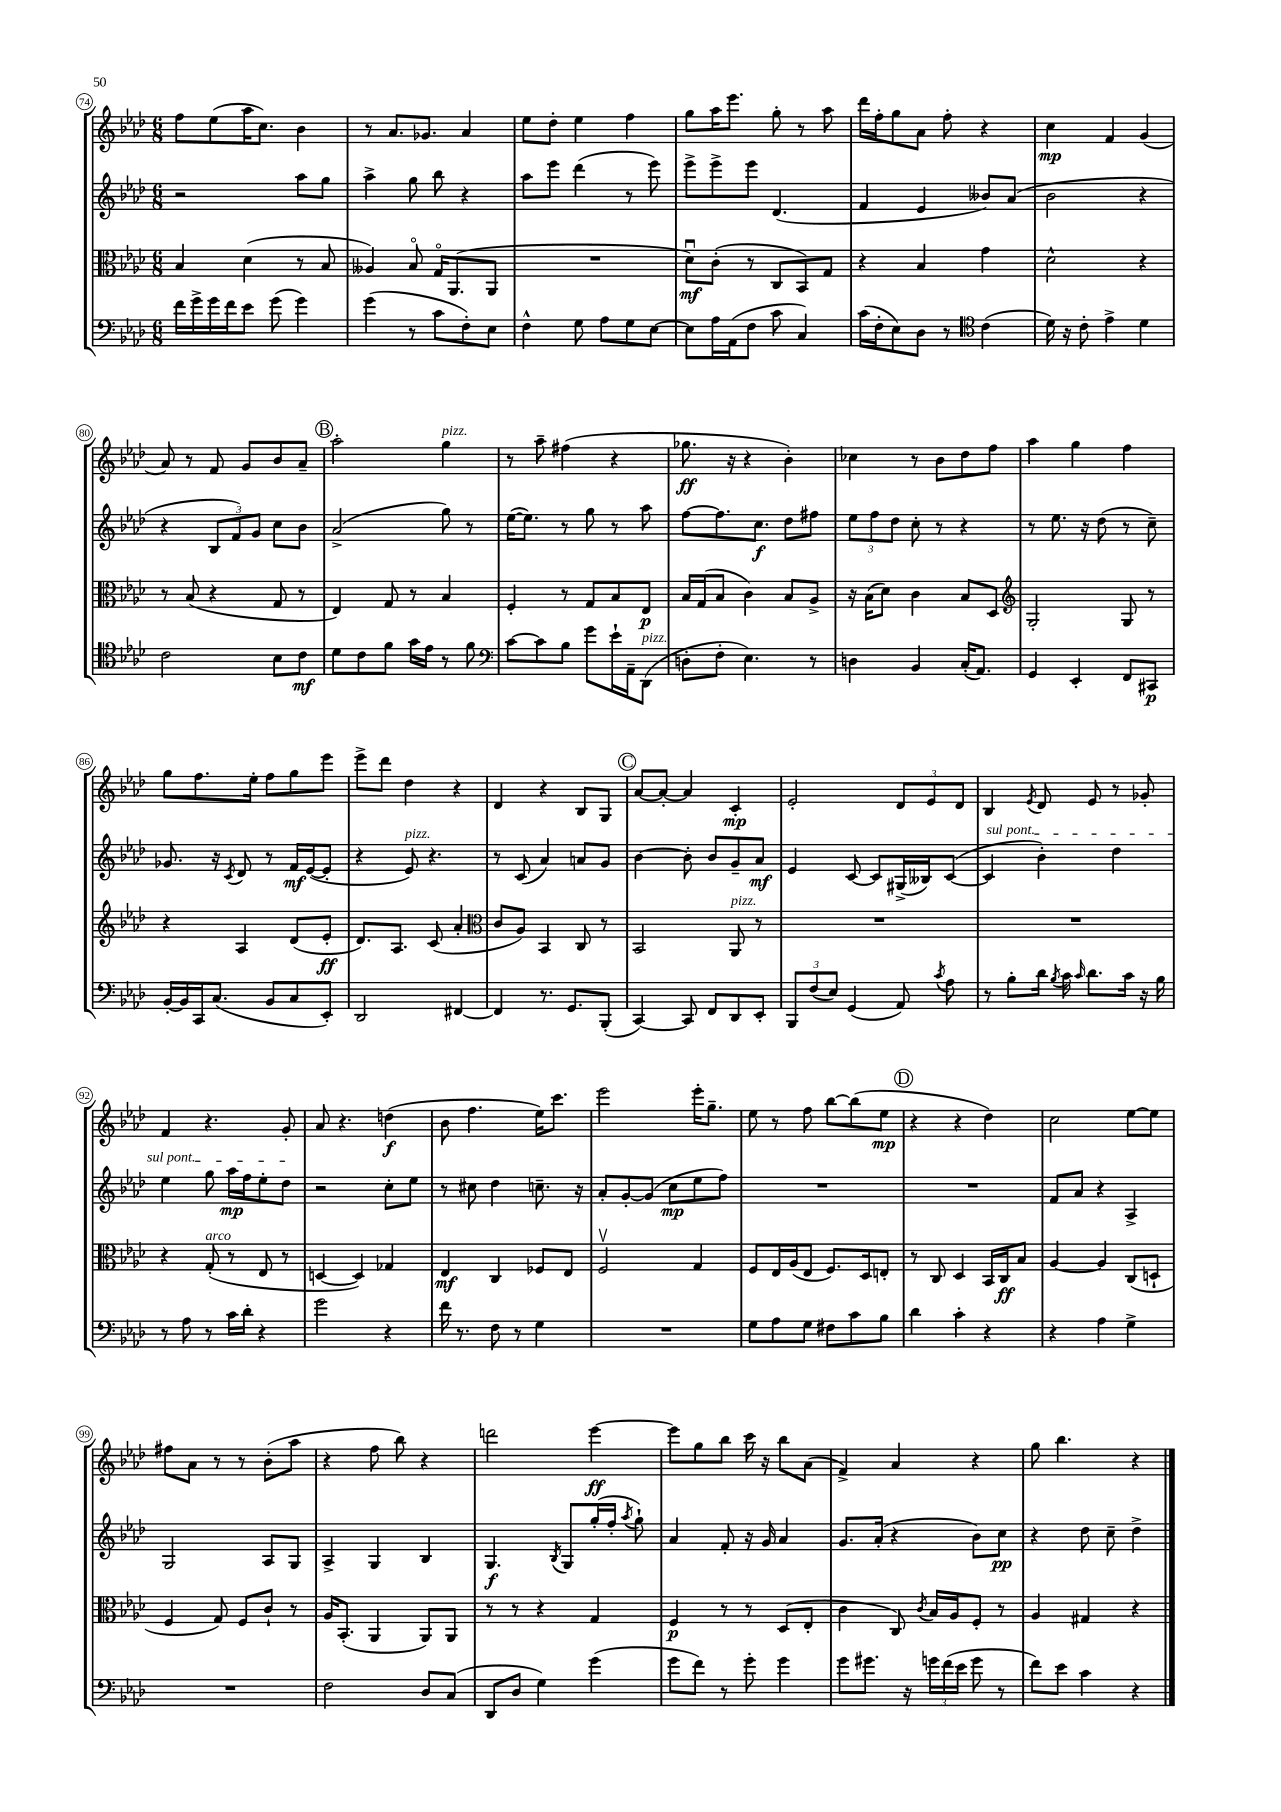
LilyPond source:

<<
\new StaffGroup <<
\new Staff = "s0" {
    \clef treble \key aes \major \numericTimeSignature \time 6/8
    \autoBeamOff f''8[ ees''8( aes''16 c''8.]) bes'4 |
    r8 aes'8.[ ges'8.] aes'4 |
    ees''8[ des''8]-. ees''4 f''4 |
    g''8[ aes''16 ees'''8.] g''8-. r8 aes''8 |
    des'''16[ f''16-. g''8 aes'8] f''8-. r4 |
    c''4\mp f'4 g'4( |
    aes'8) r8 f'8 g'8[ bes'8 aes'8]-- |
    \mark \markup { \circle "B" } aes''2-. g''4^\markup { \italic "pizz." } |
    r8 aes''8-- fis''4( r4 |
    ges''8.\ff r16 r4 bes'4-.) |
    ces''4 r8 bes'8[ des''8 f''8] |
    aes''4 g''4 f''4 |
    g''8[ f''8. ees''16]-. f''8[ g''8 ees'''8] |
    ees'''8[-> des'''8] des''4 r4 |
    des'4 r4 bes8[ g8] |
    \mark \markup { \circle "C" } aes'8[~ aes'8]~-. aes'4 c'4-.\mp |
    ees'2-. \tuplet 3/2 { des'8[ ees'8 des'8] } |
    bes4 \acciaccatura { ees'8 } des'8 ees'8 r8 ges'8-. |
    f'4 r4. g'8-. |
    aes'8 r4. d''4\f( |
    bes'8 f''4. ees''16[) c'''8.] |
    ees'''2 ees'''16[-. g''8.]-- |
    ees''8 r8 f''8 bes''8[~ bes''8( ees''8]\mp |
    \mark \markup { \circle "D" } r4 r4 des''4) |
    c''2 ees''8[~ ees''8] |
    fis''8[ aes'8] r8 r8 bes'8[-.( aes''8] |
    r4 f''8 bes''8) r4 |
    d'''2 ees'''4~\ff |
    ees'''8[ g''8 bes''8] c'''16 r16 bes''8[ aes'8]( |
    f'4->) aes'4 r4 |
    g''8 bes''4. r4 \bar "|." |
}
\new Staff = "s1" {
    \clef treble \key aes \major \numericTimeSignature \time 6/8
    \autoBeamOff r2 aes''8[ g''8] |
    aes''4-> g''8 bes''8 r4 |
    aes''8[ ees'''8] des'''4( r8 ees'''8) |
    ees'''8[-> ees'''8-> ees'''8] des'4.( |
    f'4 ees'4 beses'8[) aes'8]( |
    bes'2 r4 |
    r4 \tuplet 3/2 { bes8[ f'8) g'8] } c''8[ bes'8] |
    \mark \markup { \circle "B" } aes'2->( g''8) r8 |
    ees''16[~( ees''8.]) r8 g''8 r8 aes''8 |
    f''8[~ f''8. c''8.]\f des''8[ fis''8] |
    \tuplet 3/2 { ees''8[ f''8 des''8] } c''8-. r8 r4 |
    r8 ees''8. r16 des''8( r8 c''8--) |
    ges'8. r16 \acciaccatura { c'8 } des'8 r8 f'16[\mf ees'16~( ees'8]-. |
    r4 ees'8^\markup { \italic "pizz." }) r4. |
    r8 c'8( aes'4) a'8[ g'8] |
    \mark \markup { \circle "C" } bes'4~ bes'8-. bes'8[ g'8-- aes'8]\mf |
    ees'4 c'8~ c'8[ gis16->( beses16) c'8]~( |
    \once \override TextSpanner.bound-details.left.text = \markup { \italic "sul pont." } c'4\startTextSpan bes'4-.) des''4 |
    ees''4 g''8 aes''16[\mp f''16 ees''8-. des''8]\stopTextSpan |
    r2 c''8[-. ees''8] |
    r8 cis''8 des''4 c''8.-- r16 |
    aes'8[-. g'8~-. g'8]( c''8[\mp ees''8 f''8]) |
    R2. |
    \mark \markup { \circle "D" } R2. |
    f'8[ aes'8] r4 aes4-> |
    g2 aes8[ g8] |
    aes4-> g4 bes4 |
    g4.\f \acciaccatura { bes8 } g8[ g''16-.( f''16]-. \acciaccatura { aes''8 } g''8-!) |
    aes'4 f'8-. r16 g'16 aes'4 |
    g'8.[ aes'16]-.( r4 bes'8[) c''8]\pp |
    r4 des''8 c''8-- des''4-> \bar "|." |
}
\new Staff = "s2" {
    \clef alto \key aes \major \numericTimeSignature \time 6/8
    \autoBeamOff bes4 des'4( r8 bes8 |
    aeses4) bes8\flageolet g16[\flageolet aes,8.( aes,8] |
    R2. |
    des'8[\downbow\mf) c'8]-.( r8 c8[ bes,8) g8] |
    r4 bes4 g'4 |
    des'2-^ r4 |
    r8 bes8( r4 g8 r8 |
    \mark \markup { \circle "B" } ees4) g8 r8 bes4 |
    f4-. r8 g8[ bes8 ees8]\p |
    bes16[ g16( bes8] c'4) bes8[ aes8]-> |
    r16 bes16[( des'8]) c'4 bes8[ des8] |
    \clef treble g2-. g8 r8 |
    r4 aes4 des'8[( ees'8]-.\ff |
    des'8.[) aes8.] c'8( aes'4-. |
    \clef alto c'8[ aes8]) bes,4 c8 r8 |
    \mark \markup { \circle "C" } bes,2 aes,8^\markup { \italic "pizz." } r8 |
    R2. |
    R2. |
    r4 g8-.^\markup { \italic "arco" }( r8 ees8 r8 |
    d4~ d4) ges4 |
    ees4\mf c4 fes8[ ees8] |
    f2\upbow g4 |
    f8[ ees16 aes16( ees8] f8.[) des16 e8]-. |
    \mark \markup { \circle "D" } r8 c8 des4 bes,16[ c16\ff bes8] |
    aes4~ aes4 c8[( d8]-! |
    f4 g8) f8[ c'8]-! r8 |
    aes16[ bes,8.]-.( aes,4 aes,8[) aes,8] |
    r8 r8 r4 g4 |
    f4\p r8 r8 des8[( ees8]-. |
    c'4 c8) \acciaccatura { c'8 } bes16[ aes16 f8]-. r8 |
    aes4 gis4 r4 \bar "|." |
}
\new Staff = "s3" {
    \clef bass \key aes \major \numericTimeSignature \time 6/8
    \autoBeamOff f'16[ g'16-> g'16 f'16 ees'8] g'8( g'4) |
    g'4( r8 c'8[ f8-.) ees8] |
    f4-^ g8 aes8[ g8 ees8]~ |
    ees8[ aes16 aes,16( f8] c'8 c4) |
    c'16[( f16-. ees8) des8] r8 \clef tenor c'4( |
    des'16) r16 c'8-. ees'4-> des'4 |
    c'2 bes8[ c'8]\mf |
    \mark \markup { \circle "B" } des'8[ c'8 f'8] g'16[ ees'16] r8 f'8 |
    \clef bass c'8[~ c'8 bes8] g'8[ ees'16-! aes,16-- des,8]^\markup { \italic "pizz." }( |
    d8[-. f8]-. ees4.) r8 |
    d4 bes,4 c16[-.( aes,8.]) |
    g,4 ees,4-. f,8[ cis,8]\p |
    bes,16[~-. bes,16 c,16 c8.]( bes,8[ c8 ees,8]-.) |
    des,2 fis,4~ |
    fis,4 r8. g,8.[ bes,,8]-.( |
    \mark \markup { \circle "C" } c,4~) c,8 f,8[ des,8 ees,8]-. |
    \tuplet 3/2 { bes,,8[ f8( ees8]) } g,4( aes,8) \acciaccatura { c'8 } aes8 |
    r8 bes8[-. des'16] \acciaccatura { bes8 } c'16 \grace { c'16 } des'8.[ c'16] r16 bes16 |
    r8 aes8 r8 c'16[ des'16]-. r4 |
    g'2 r4 |
    f'16 r8. f8 r8 g4 |
    R2. |
    g8[ aes8 g8] fis8[ c'8 bes8] |
    \mark \markup { \circle "D" } des'4 c'4-. r4 |
    r4 aes4 g4-> |
    R2. |
    f2 des8[ c8]( |
    des,8[ des8] g4) g'4( |
    g'8[ f'8]) r8 g'8-. g'4 |
    g'8[ gis'8.] r16 \tuplet 3/2 { g'16[ f'16( ees'16] } g'8 r8 |
    f'8[) ees'8] c'4 r4 \bar "|." |
}
>>
>>
\layout { \context { \Score currentBarNumber = #74 \override BarNumber.stencil = #(make-stencil-circler 0.1 0.3 ly:text-interface::print) } }
